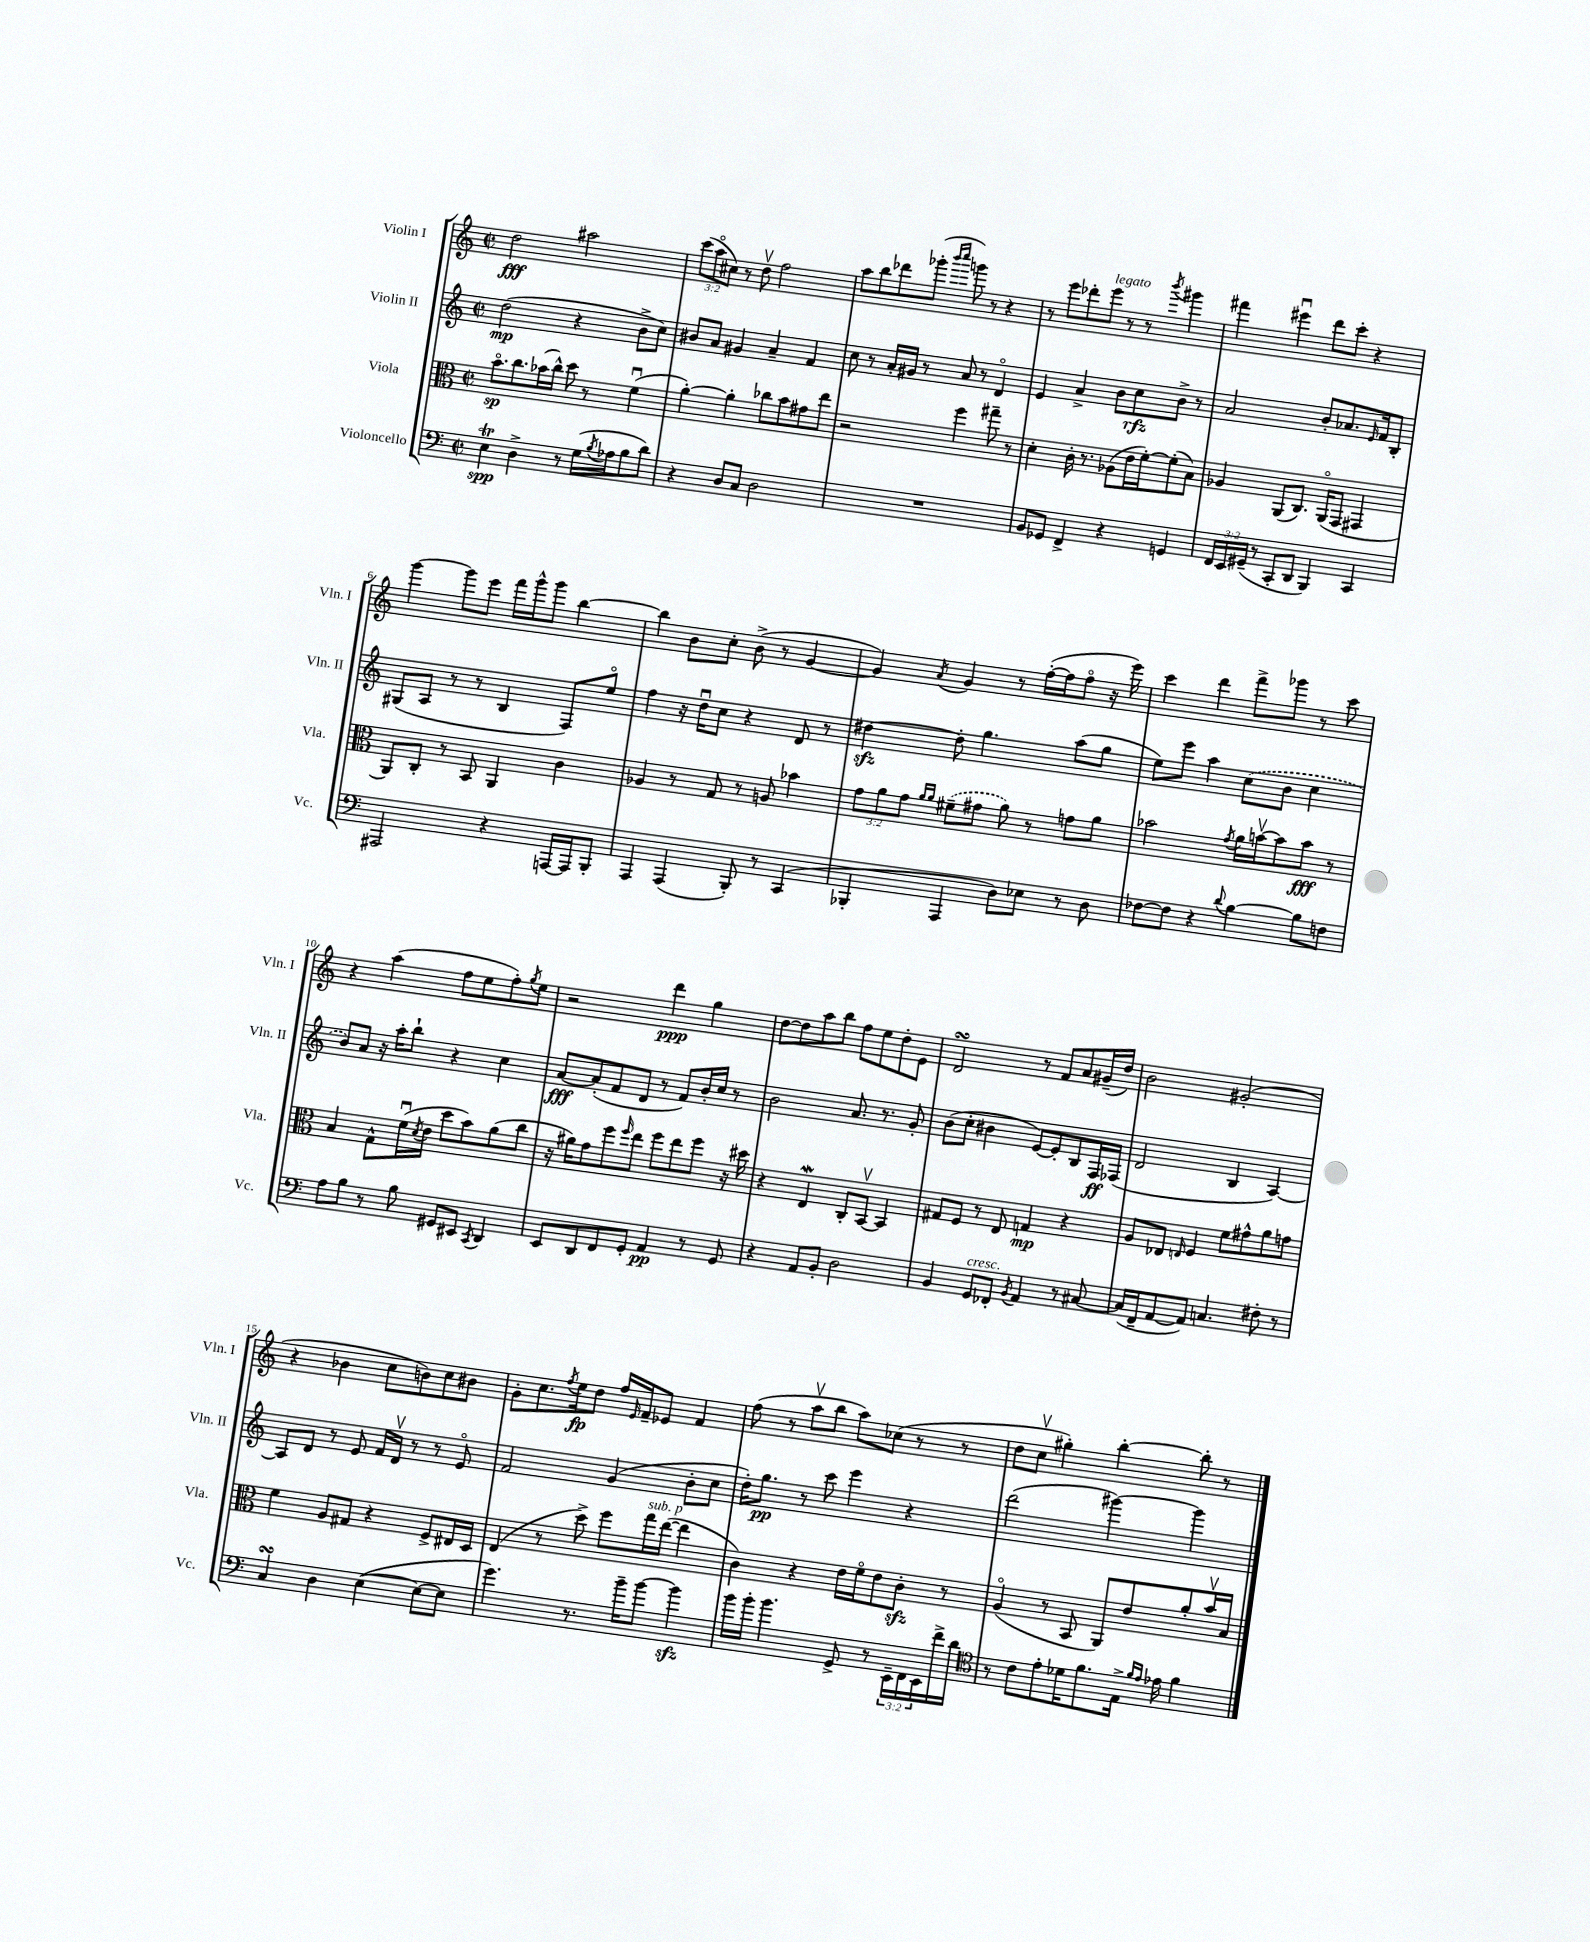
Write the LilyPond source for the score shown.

<<
\new StaffGroup <<
\new Staff = "s0" \with { instrumentName = "Violin I" shortInstrumentName = "Vln. I" } {
    \clef treble \key c \major \defaultTimeSignature \time 2/2 \override Staff.TupletNumber.text = #tuplet-number::calc-fraction-text
    d''2\fff ais''2 |
    \tuplet 3/2 { c'''8( a''8\flageolet cis''8) } r8 d''8\upbow f''2 |
    a''8 b''8 des'''8 ges'''8-.( \grace { b'''16 c''''16 } g'''8) r8 r4 |
    r8 e'''8 des'''8-. e'''8^\markup { \italic "legato" } r8 r8 \acciaccatura { b'''8 } gis'''4 |
    fis'''4 eis'''4\downbow d'''8 c'''8-. r4 |
    g'''4~ g'''8 e'''8 f'''16 g'''16-^ g'''8 b''4~ |
    b''4 b'8 c''8-. b'8->( r8 g'4~ |
    g'4) \acciaccatura { a'8 } g'4 r8 f''16~-.( f''16 f''8\flageolet r16 e'''16) |
    c'''4 d'''4 f'''8-> ges'''8 r8 c'''8 |
    r4 a''4( f''8 e''8 f''8-.) \acciaccatura { g''8 } e''8 |
    r2 d'''4\ppp g''4 |
    d''8~ d''8 a''8 b''8 f''8 e''8 d''8-. e'8 |
    d'2\turn r8 f'8 a'8 gis'16--( d''16) |
    b'2 gis'2-.( |
    r4 bes'4 c''8 b'8) c''8 bis'8 |
    g'8-. c''8. \acciaccatura { f''8 } e''16\fp d''8 f''16 \grace { e'16 } f'16-- ees'8 f'4 |
    f''8( r8 a''8\upbow b''8 a''8) ces''8( r8 r8 |
    d''8 c''8\upbow gis''4-.) b''4~-. b''8-. r8 \bar "|." |
}
\new Staff = "s1" \with { instrumentName = "Violin II" shortInstrumentName = "Vln. II" } {
    \clef treble \key c \major \defaultTimeSignature \time 2/2
    d''2\mp( r4 b'8-> c''8) |
    bis'8 a'8 gis'4 a'4-- f'4 |
    c''8 r8 a'16-. gis'16 r8 a'8 r8 d'4\flageolet |
    e'4 a'4-> b'8 c''8\rfz b'8-> r8 |
    a'2 b'8-. aes'8. \grace { e'16 } f'16 b8-. |
    gis8( a8 r8 r8 b4 f8) e''8\flageolet |
    f''4 r16 d''16\downbow c''8 r4 d'8 r8 |
    dis''4~\sfz dis''8-. g''4. a''8( g''8 |
    e''8) e'''8 a''4 \once \slurDashed c''8( b'8 c''4 |
    b'8) a'8 r16 a''16-. b''8-! r4 c''4 |
    a'8~\fff a'8-.( f'8 d'8 r8 f'8) b'16-. c''16 r8 |
    b'2 a'8. r8. g'8-. |
    b'8( c''8-. bis'4 e'8~) e'8-. b8 f16\ff fes16( |
    d'2 b4 a4~) |
    a8 d'8 r8 e'8 f'16 d'16\upbow r8 r8 e'8\flageolet |
    f'2 g'4( b'8-. c''8 |
    d''16-.) g''8.\pp r8 c'''8 e'''4 r4 |
    d'''2( gis'''4~) gis'''4 \bar "|." |
}
\new Staff = "s2" \with { instrumentName = "Viola" shortInstrumentName = "Vla." } {
    \clef alto \key c \major \defaultTimeSignature \time 2/2 \override Staff.TupletNumber.text = #tuplet-number::calc-fraction-text
    b'8.\flageolet\sp c''8. bes'16( c''16-^) d''8 r8 f'4\downbow( |
    a'4~-.) a'4-. ces''8 b'8 gis'8 e''8 |
    r2 f''4 gis''8-- r8 |
    d'4-. c'16-. r8. aes8( e'16 f'16~-.) f'8-.( b8) |
    aes4 a,8( c8.) a,16\flageolet( g,8 gis,4 |
    a,8) c8-. r8 b,8 a,4 c'4 |
    aes4 r8 g8 r8 a8 bes'4 |
    \tuplet 3/2 { g'8 a'8 g'8 } \grace { a'16 a'16 } \once \slurDashed fis'8--( gis'8 a'8) r8 g'8 a'8 |
    bes'2 \acciaccatura { g'8 } a'16 b'16~\upbow b'8 b'8\fff r8 |
    b4 g8-^ f'16\downbow( \acciaccatura { d'8 } e'16 d''8 b'8) a'8( c''8 |
    r16 ais'16) g'8 f''8 \grace { f''16 } e''8 f''8 e''8 f''8 r16 dis''16 |
    r4 e4\mordent c8-. b,8~\upbow b,4 |
    gis8 f8 r8 e8 g4\mp r4 |
    a8 ees8 \grace { e16 } f4 f'8 gis'8-^ a'8 g'8 |
    f'4 a8 gis8 r4 f8-> eis16 d16 |
    e4( r8 d''8->) f''8 g''16^\markup { \italic "sub. p" } e''16~( e''4 |
    c'4) r4 e'16 f'16\flageolet e'8 c'8-.\sfz r8 |
    a4\flageolet( r8 b,8 a,8) e'8 a'8-. b'16\upbow b16 \bar "|." |
}
\new Staff = "s3" \with { instrumentName = "Violoncello" shortInstrumentName = "Vc." } {
    \clef bass \key c \major \defaultTimeSignature \time 2/2 \override Staff.TupletNumber.text = #tuplet-number::calc-fraction-text
    e4\trill\spp d4-> r8 g16( \acciaccatura { b8 } aes16 b8 d'8) |
    r4 d8 c8 d2 |
    R1 |
    b,8 ges,8 f,4-> r4 g,4 |
    \tuplet 3/2 { f,16 e,16 gis,16--( } r8 c,8-. d,8 b,,4) c,4 |
    ais,,2 r4 a,,16~ a,,16 b,,8-. |
    a,,4 a,,4( b,,8-.) r8 c,4( |
    bes,,4-. a,,4 d8) ees8 r8 d8 |
    fes8~ fes8 r4 \appoggiatura { d'8 } b4~ b8 f8 |
    a8 b8 r8 b8 gis,8 eis,8 \acciaccatura { c,8 } d,4 |
    e,8 d,8 f,8 g,8-. a,4\pp r8 g,8 |
    r4 a,8 b,8-. d2 |
    b,4 g,8^\markup { \italic "cresc." } fes,8-. \acciaccatura { b,8 } a,4 r8 cis8~ |
    cis16( f,16-- a,8~ a,8) c4. fis8-. r8 |
    c4\turn d4 e4~( e8~ e8 |
    g'4.) r8. b'16-- b'8~ b'4\sfz |
    b'16 b'16-. b'4. g,8-> r8 \tuplet 3/2 { e,16-- f,16 e,16 } f'16-> d'16 |
    \clef tenor r8 c'8 e'8-. des'16 f'8. e16-> \grace { f'16 e'16 } ees'16 f'4 \bar "|." |
}
>>
>>
